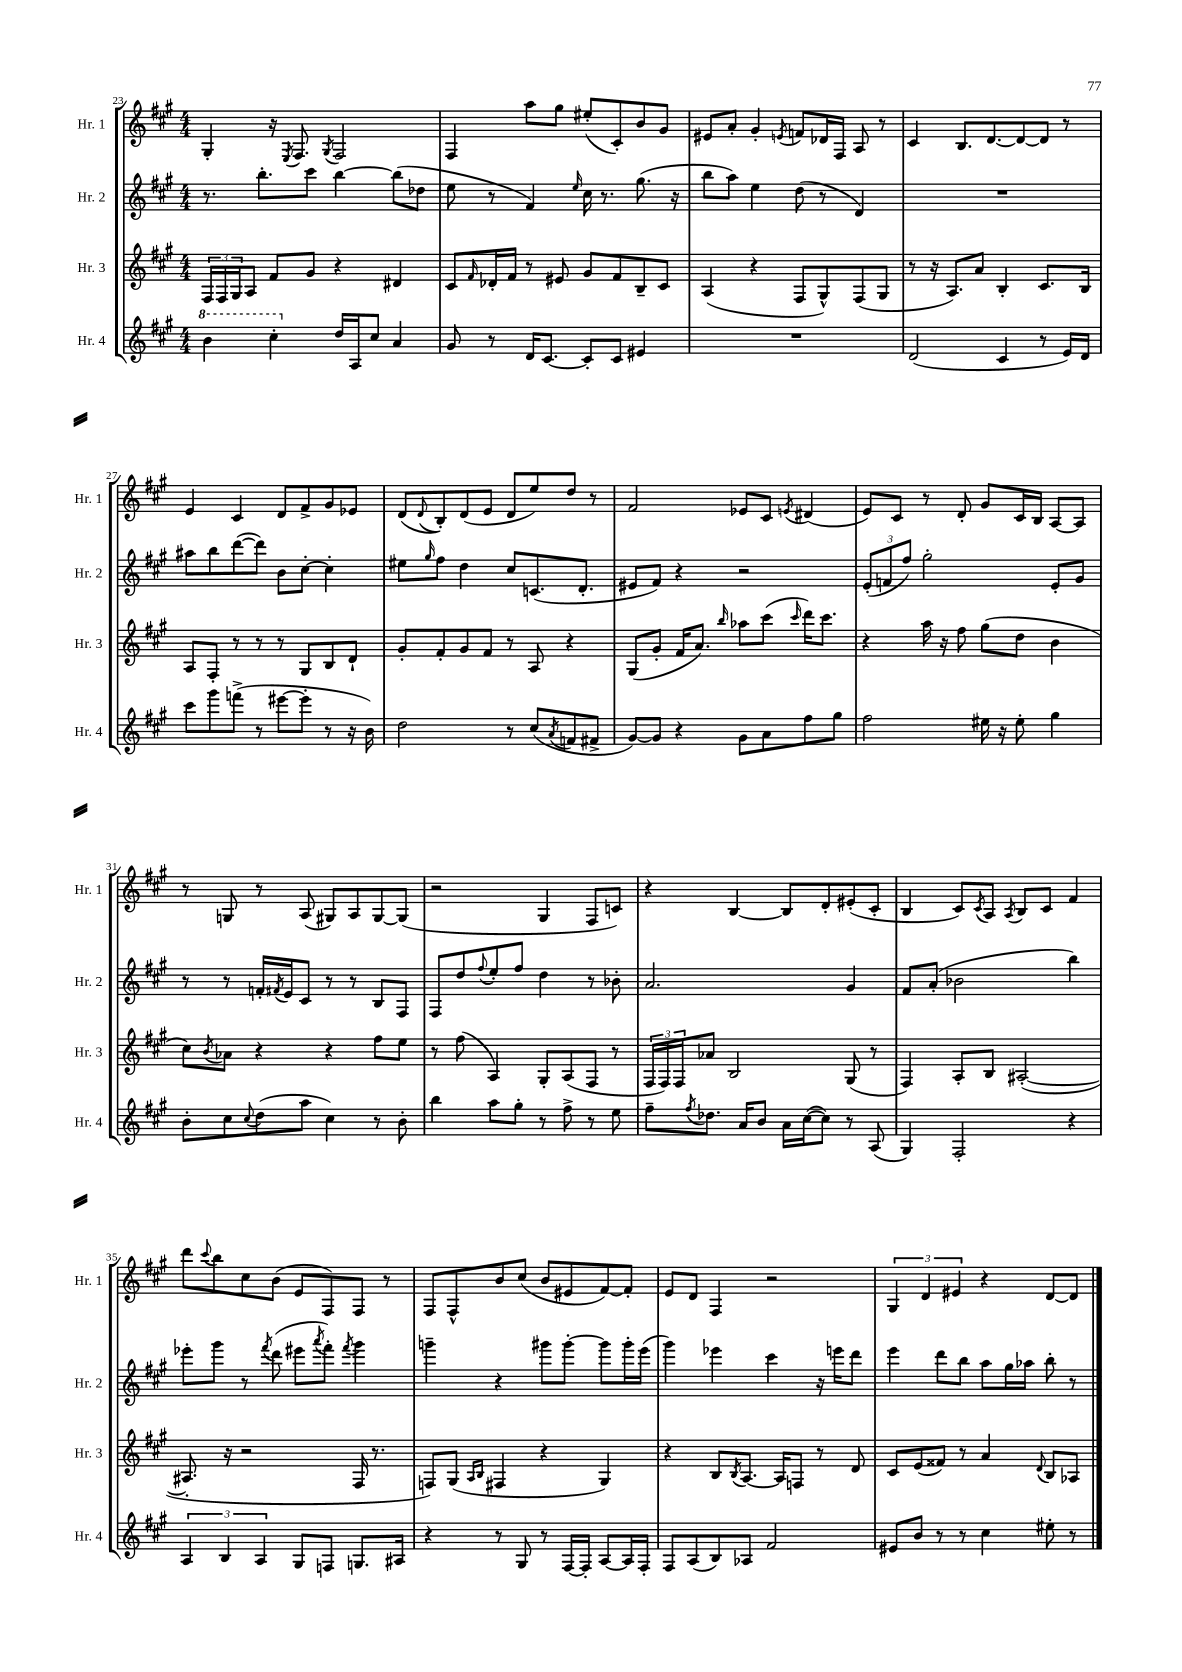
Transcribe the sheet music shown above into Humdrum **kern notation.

**kern	**kern	**kern	**kern
*part4	*part3	*part2	*part1
*staff4	*staff3	*staff2	*staff1
*I"Hr. 4	*I"Hr. 3	*I"Hr. 2	*I"Hr. 1
*I'Hr. 4	*I'Hr. 3	*I'Hr. 2	*I'Hr. 1
*clefG2	*clefG2	*clefG2	*clefG2
*k[f#c#g#]	*k[f#c#g#]	*k[f#c#g#]	*k[f#c#g#]
*M4/4	*M4/4	*M4/4	*M4/4
*8va	*	*	*
=23	=23	=23	=23
4bb\	24F#/LL	8.r	4G#'/
.	24F#/	.	.
.	24G#/J	.	.
.	8A/J	.	.
.	.	8.bb'\L	.
4ccc#'\	8f#/L	.	16r
.	.	.	8qE/
.	.	.	8.F#/
.	8g#/J	8ccc#\J	.
.	.	.	8qG#/
*X8va	*	*	*
16dd/LL	4r	[4bb\	2F#/
16A/J	.	.	.
8cc#/J	.	.	.
4a/	4d#X/	(8bb\L]	.
.	.	8dd-X\J	.
=24	=24	=24	=24
8g#/	8c#/L	8ee\	4F#/
.	16qqf#/	.	.
8r	16d-X'/L	8r	.
.	16f#/JJ	.	.
16d/KL	8r	4f#/)	8aa\L
[8.c#/J	.	.	.
.	8e#X/	.	8gg#\J
.	.	16qqee/	.
8c#'/L]	8g#/L	16cc#\	(8ee#X'/L
.	.	8.r	.
8c#/J	8f#/	.	8c#'/)
4e#X/	8B~/	(8.gg#\	8b/
.	8c#/J	.	8g#/J
.	.	16r	.
=25	=25	=25	=25
1r	(4A/	8bb\L	8e#X/L
.	.	8aa\J)	8a'/J
.	4r	4ee\	4g#'/
.	.	.	8qen/
.	8F#/L	(8dd\	8fn/L
.	8G#^^/)	8r	16d-X/L
.	.	.	16F#/JJ
.	(8F#/	4d/)	8A/
.	8G#/J	.	8r
=26	=26	=26	=26
(2d/	8r	1r	4c#/
.	16r	.	.
.	8.A/L)	.	.
.	.	.	8.B/L
.	8a/J	.	.
.	.	.	[8.d/
4c#/	4B'/	.	.
.	.	.	8d/_
8r	8.c#/L	.	8d/J]
16e/LL)	.	.	8r
16d/JJ	16B/Jk	.	.
!!LO:LB:g=z
=27	=27	=27	=27
8ccc#\L	8A/L	8aa#X\L	4e/
8ggg#\	8F#'/J	8bb\	.
(8fffn^\J	8r	([8ddd\	4c#/
8r	8r	8ddd\J])	.
[8eee#X\L	8r	8b\L	8d/L
8eee#'\J]	8G#/L	[8cc#'\J	8f#^/
8r	8B/	4cc#'\]	8g#/
16r	8d`/J	.	8e-X/J
16b\)	.	.	.
=28	=28	=28	=28
2dd\	8g#'/L	8ee#X\L	(8d/L
.	.	16qqgg#/	8qqd/
.	8f#'/	8ff#\J	8B'/)
.	8g#/	4dd\	(8d/
.	8f#/J	.	8e/J
8r	8r	8cc#/L	8d/L
(8cc#/L	8A/	(8.cn/	8ee/)
8qa/	.	.	.
8fn/	4r	.	8dd/J
.	.	8.d'/J	.
8f#X^/J	.	.	8r
=29	=29	=29	=29
[8g#/L)	(8G#/L	8e#X/L	2f#/
8g#/J]	8g#'/J	8f#/J)	.
4r	16f#/KL	4r	.
.	8.a/J)	.	.
.	16qqbb/	.	.
8g#\L	8aa-X\L	2r	8e-X/L
8a\	(8ccc#\J	.	8c#/J
.	16qqccc#/	.	8qen/
8ff#\	16ddd\KL)	.	(4d#X/
.	8.ccc#\J	.	.
8gg#\J	.	.	.
=30	=30	=30	=30
2ff#\	4r	(12e'/L	8e/L)
.	.	12fn/	.
.	.	.	8c#/J
.	.	12ff#/J)	.
.	16aa\	2gg#'\	8r
.	16r	.	.
.	8ff#\	.	8d'/
16ee#X\	(8gg#\L	.	8g#/L
16r	.	.	.
8ee#'\	8dd\J	.	16c#/L
.	.	.	16B/JJ
4gg#\	4b\	8e'/L	[8A/L
.	.	8g#/J	8A/J]
!!LO:LB:g=z
=31	=31	=31	=31
8b'\L	8cc#\L)	8r	8r
.	8qb/	.	.
8cc#\	8a-X\J	8r	8Gn/
8qqcc#/	.	.	.
(8dd\	4r	16fn'/LL	8r
.	.	8qf#X/	.
.	.	16e/J	.
8aa\J	.	8c#/J	(8A/
4cc#\)	4r	8r	8G#X/L)
.	.	8r	8A/
8r	8ff#\L	8B/L	[8G#/
8b'\	8ee\J	8F#/J	(8G#/J]
=32	=32	=32	=32
4bb\	8r	8F#/L	2r
.	(8ff#\	8dd/	.
.	.	8qqff#/	.
8aa\L	4A/)	8ee'/	.
8gg#'\J	.	8ff#/J	.
8r	8G#'/L	4dd\	4G#/
8ff#^\	(8A/	.	.
8r	8F#/J	8r	8F#/L
8ee\	8r	8b-X'\	8cn/J)
=33	=33	=33	=33
8ff#~\L	24F#/LL	2.a/	4r
.	24F#/)	.	.
.	24F#/J	.	.
8qff#/	.	.	.
8.dd-X\J	8a-X/J	.	.
.	2B/	.	[4B/
16a/KL	.	.	.
8b/J	.	.	.
16a\LL	.	.	8B/L]
([16cc#\J	.	.	.
8cc#\J])	.	.	8d'/
8r	(8G#/	4g#/	(8e#X'/
(8A/	8r	.	8c#'/J
=34	=34	=34	=34
4G#/)	4F#/)	8f#/L	4B/
.	.	(8a'/J	.
2F#'/	8A'/L	2b-X\	8c#/L)
.	.	.	8qc#/
.	8B/J	.	8A/J
.	.	.	8qA/
.	([2A#X'/	.	8B/L
.	.	.	8c#/J
4r	.	4bb\)	4f#/
!!LO:LB:g=z
=35	=35	=35	=35
6A/	8.A#X'/]	8eee-X'\L	8ddd\L
.	.	.	8qqccc#/
.	.	8ggg#\J	8bb\
6B/	.	.	.
.	16r	.	.
.	2r	8r	8cc#\
6A/	.	.	.
.	.	8qfff#/	.
.	.	(8ddd\	(8b\J
8G#/L	.	8eee#X\L	8e/L
.	.	8qaaa/	.
8Fn/J	.	8fff#'\J)	8F#/)
.	.	8qfff#/	.
8.Gn/L	16F#/	4ggg#\	8F#/J
.	8.r	.	.
.	.	.	8r
16A#X/Jk	.	.	.
=36	=36	=36	=36
4r	8Fn/L)	4gggn~\	8F#/L
.	(8G#/J	.	8F#^^/
.	16qqA/LL	.	.
.	16qqB/JJ	.	.
8r	4F#X/	4r	8b/
8G#/	.	.	(8cc#/J
8r	4r	8ggg#X\L	8b/L
[16F#/LL	.	[8ggg#'\J	8e#X/
16F#'/JJ]	.	.	.
[8A/L	4G#/)	8ggg#\L]	[8f#/)
16A/L]	.	16ggg#'\L	8f#'/J]
16F#'/JJ	.	(16eee\JJ	.
=37	=37	=37	=37
8F#/L	4r	4ggg#\)	8e/L
(8A/	.	.	8d/J
8B/)	8B/L	4eee-X\	4F#/
.	8qB/	.	.
8A-X/J	[8.A/J	.	.
2f#/	.	4ccc#\	2r
.	16A/KL]	.	.
.	8Fn/J	.	.
.	8r	16r	.
.	.	16eeen\KL	.
.	8d/	8ddd\J	.
=38	=38	=38	=38
8e#X/L	8c#/L	4eee\	6G#/
8b/J	(8e/	.	.
.	.	.	6d/
8r	8f##X/J)	8ddd\L	.
.	.	.	6e#X/
8r	8r	8bb\J	.
4cc#\	4a/	8aa\L	4r
.	.	16gg#\L	.
.	.	16aa-X\JJ	.
.	8qqd/	.	.
8ee#X'\	8B/L	8bb'\	[8d/L
8r	8A-X/J	8r	8d/J]
==	==	==	==
*-	*-	*-	*-
